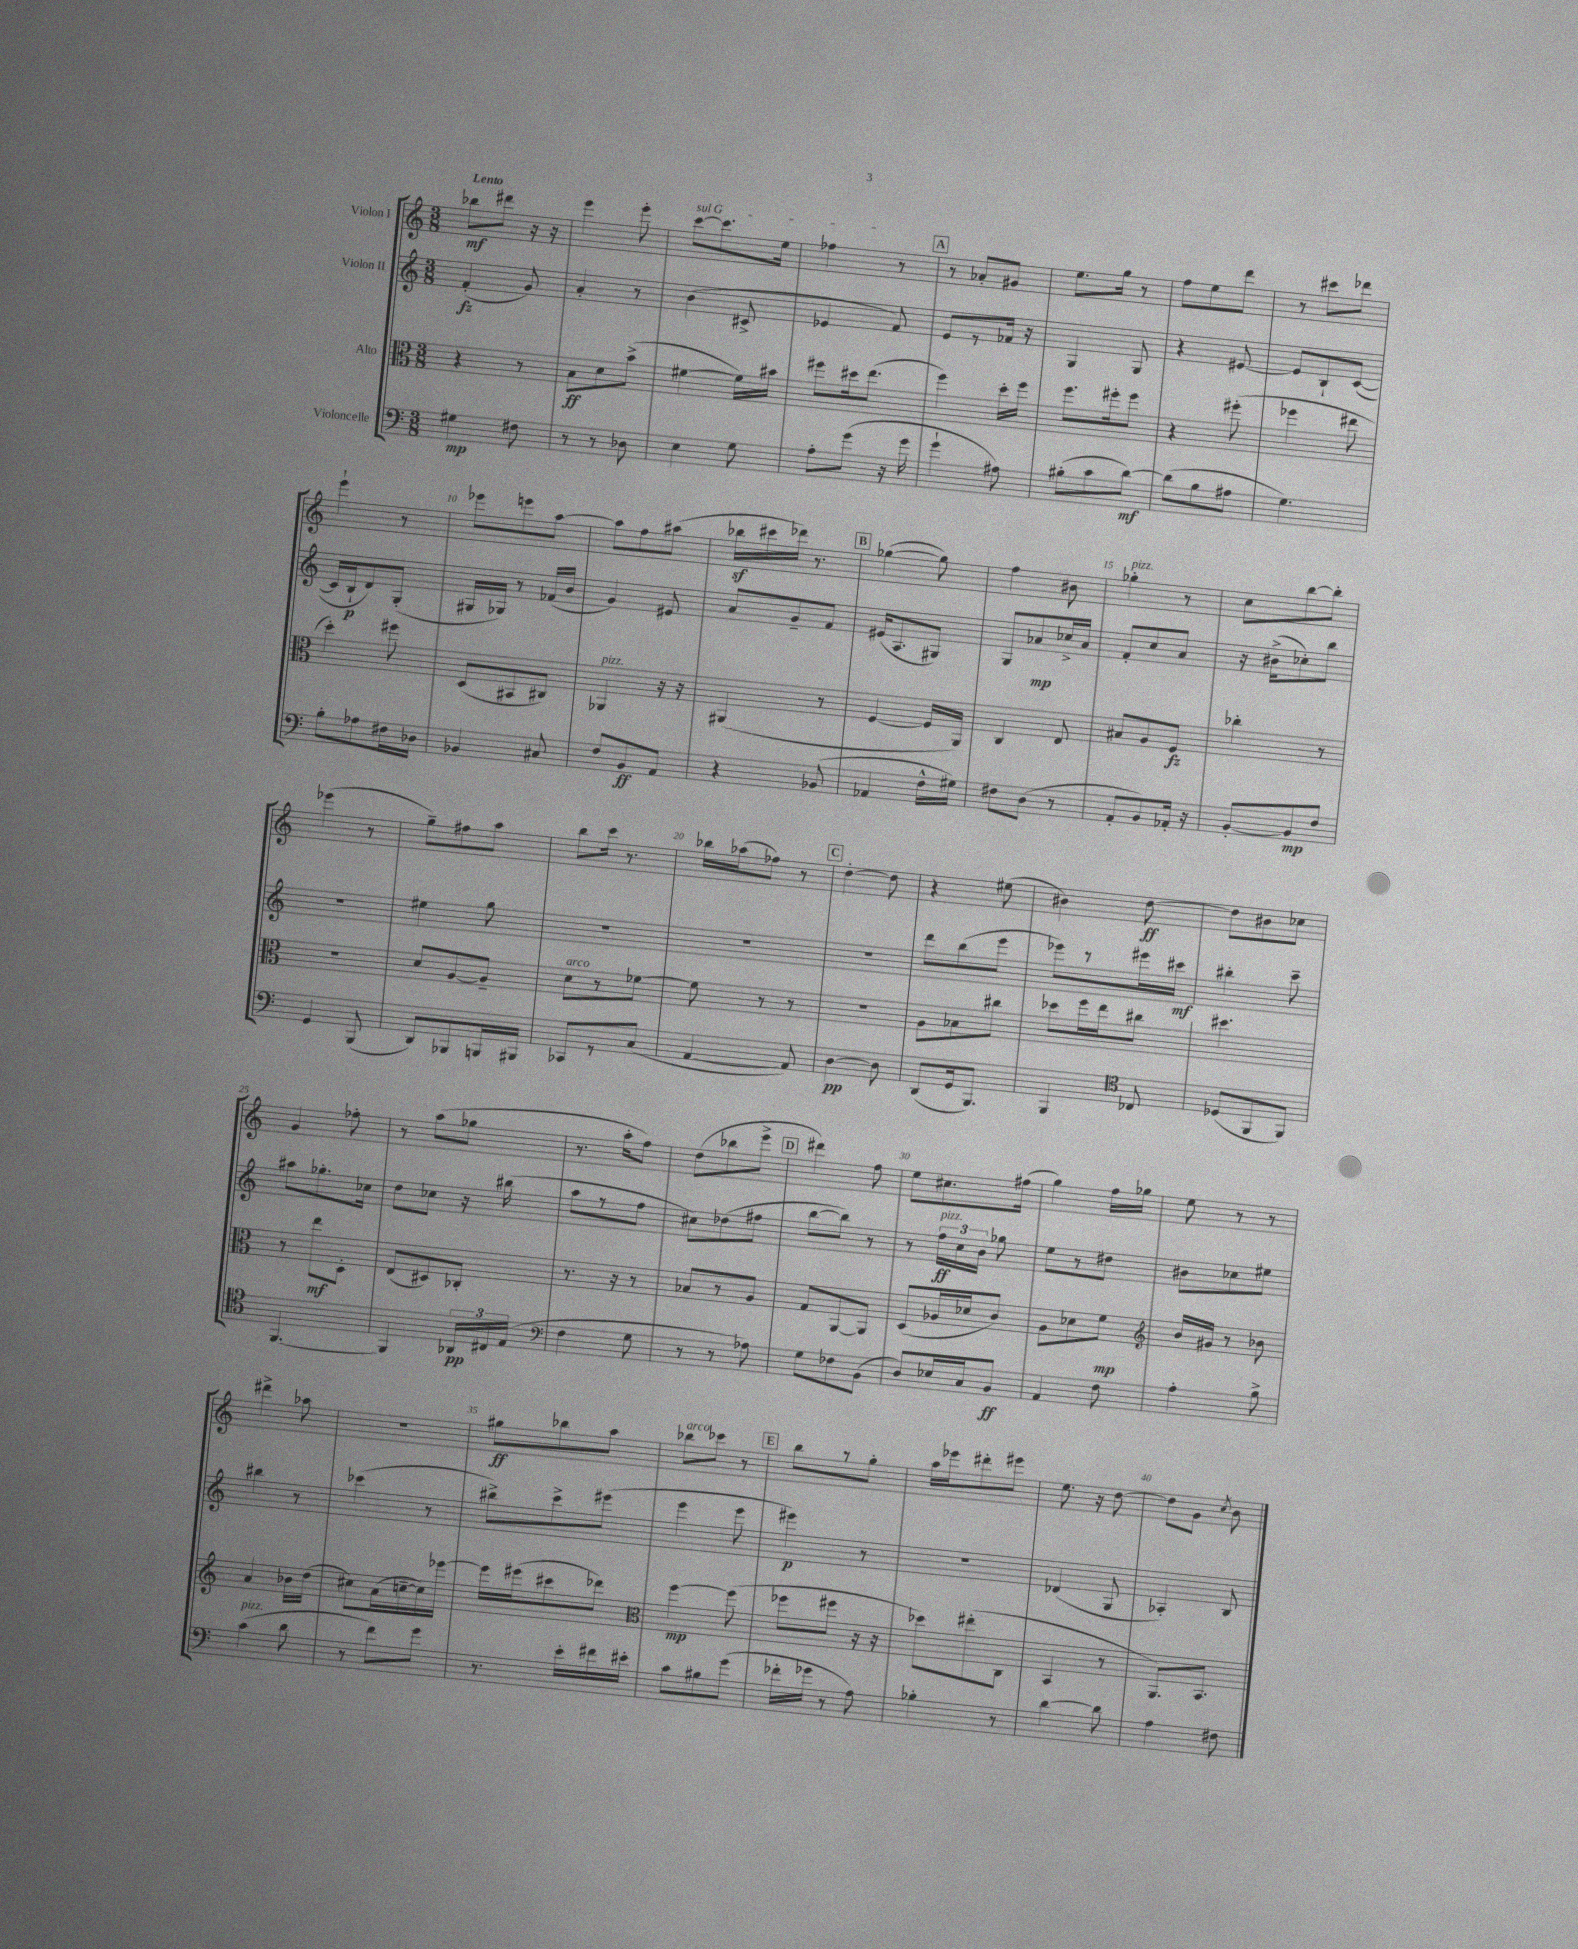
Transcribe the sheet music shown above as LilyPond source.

<<
\new StaffGroup <<
\new Staff = "s0" \with { instrumentName = "Violon I" } {
    \clef treble \key c \major \numericTimeSignature \time 3/8 \tempo "Lento"
    \autoBeamOff bes''8[\mf dis'''8] r16 r16 |
    e'''4 e'''8-. |
    \once \override TextSpanner.bound-details.left.text = \markup { \italic "sul G" } c'''8[~\startTextSpan c'''8. e''16] |
    fes''4\stopTextSpan r8 |
    \mark \markup { \box "A" } r8 aes'8[-. gis'8] |
    e''8.[ g''16] r8 |
    f''8[ e''8 d'''8] |
    r8 cis'''8[ des'''8] |
    e'''4-! r8 |
    ees'''8[ e'''8 a''8]~ |
    a''8[ f''8 ais''8]( |
    bes''16[\sf cis'''16 des'''16]) r8. |
    \mark \markup { \box "B" } ges''4~( ges''8) |
    f''4 bis'8 |
    ges''4-.^\markup { \italic "pizz." } r8 |
    c''8[ b''8~ b''8]-. |
    ees'''4( r8 |
    g''8[--) fis''8 a''8] |
    b''8[ c'''16] r8. |
    bes''16[ aes''16( fes''8]) r8 |
    \mark \markup { \box "C" } d''4~-. d''8 |
    r4 eis''8( |
    bis'4) d''8~\ff |
    d''8[ bis'8 ces''8] |
    g'4 fes''8-. |
    r8 a''8[( ges''8] |
    r8. a''16[-. f''8]) |
    d''8[( bes''8 e'''8]-> |
    \mark \markup { \box "D" } dis'''4) f''8 |
    e''8[ cis''8. fis''16]( |
    g''4) f''16[ ges''16] |
    e''8 r8 r8 |
    dis'''4-> aes''8 |
    r4. |
    gis''8[\ff bes''8 a''8] |
    bes''8[^\markup { \italic "arco" } ces'''8] r8 |
    \mark \markup { \box "E" } b''8[ r8 g''8]-. |
    a''16[ ees'''16 dis'''8-. eis'''8] |
    e''8. r16 d''8~ |
    d''8[ g'8] \acciaccatura { c''8 } b'8 \bar "|." |
}
\new Staff = "s1" \with { instrumentName = "Violon II" } {
    \clef treble \key c \major \numericTimeSignature \time 3/8
    \autoBeamOff f'4-.\fz( g'8) |
    a'4-. r8 |
    b'4( cis'8-> |
    ees'4 f'8) |
    \mark \markup { \box "A" } e'8[ r8 fes'16] r16 |
    g4 g8 |
    r4 eis'8~ |
    eis'8[ b8-! c'8]~( |
    c'16[ b16-!\p d'8) g8]-.( |
    gis16[ ges16]) r8 fes'16[( b'16] |
    g'4) eis'8 |
    a'8[ g'8-- f'8] |
    \mark \markup { \box "B" } eis'16[( a8. gis8]) |
    g8[ aes'8\mp ces''16-> aes'16] |
    f'8[-. c''8 a'8] |
    r16 bis'16[->( ces''8-.) b''8] |
    R4. |
    eis''4 g''8 |
    R4. |
    R4. |
    \mark \markup { \box "C" } R4. |
    d'''8[ b''8( e'''8] |
    ees'''8[) r8 eis'''16 cis'''16]\mf |
    bis''4-. c'''8-- |
    ais''8[ ges''8.-. ces''16] |
    d''8[ ces''8] r16 bis''16( |
    a''8[ r8 f''8] |
    cis''8[) des''8( fis''8] |
    \mark \markup { \box "D" } b''8[~ b''8]) r8 |
    r8 \tuplet 3/2 { f''16[\ff^\markup { \italic "pizz." } c''16 b'16] } ges''8 |
    e''8[ r8 dis''8] |
    bis'8[ ces''8 eis''8] |
    bis''4 r8 |
    ces'''4( r8 |
    bis''8[->) c'''8-> eis'''8]( |
    e'''4 e'''8 |
    \mark \markup { \box "E" } eis'''4\p) r8 |
    R4. |
    des'4( g8 |
    aes4-.) b8 \bar "|." |
}
\new Staff = "s2" \with { instrumentName = "Alto" } {
    \clef alto \key c \major \numericTimeSignature \time 3/8
    \autoBeamOff r4 r8 |
    b8[\ff d'8 b'8]->( |
    fis'4~ fis'16[) bis'16] |
    fis''8[ dis''16 e''8.]( |
    \mark \markup { \box "A" } f''4) d''16[-. f''16] |
    f''8.[ fis''16-. fis''8] |
    r4 fis''8-.( |
    fes''4 eis''8 |
    d''4-.) fis''8 |
    d8[( bis,8 cis8]) |
    aes,4^\markup { \italic "pizz." } r16 r16 |
    ais,4( r8 |
    \mark \markup { \box "B" } f4~ f16[ a,16]) |
    c4 e8 |
    bis8[ a8 f8]\fz |
    ces''4-. r8 |
    R4. |
    d'8[ a8~ a8]-- |
    d'8[^\markup { \italic "arco" } r8 fes'8]~ |
    fes'8 r8 r8 |
    \mark \markup { \box "C" } R4. |
    a8[ bes8 cis''8] |
    des''8[ f''16 e''16 cis''8] |
    dis''4. |
    r8 e''8[\mf d8]-. |
    e8[( dis8) ces8]-. |
    r8. r16 r8 |
    bes8[ r8 a8] |
    \mark \markup { \box "D" } g8[ a,8~ a,8] |
    d8[( aes16 des'16 c'8]) |
    a8[ des'8 f'8]\mp |
    \clef treble b'16[ gis'16] r8 bes'8 |
    a'4 bes'16[ d''16]( |
    cis''8[) a'16( c''16~-- c''16) ees'''16]~ |
    ees'''16[ eis'''16( cis'''8 des'''8]) |
    \clef alto f''4~\mp f''8( |
    \mark \markup { \box "E" } fes''8[ fis''8] r16 r16 |
    des''8[) eis''8-.( c8] |
    b,4 r8 |
    a,8.[) b,8.] \bar "|." |
}
\new Staff = "s3" \with { instrumentName = "Violoncelle" } {
    \clef bass \key c \major \numericTimeSignature \time 3/8
    \autoBeamOff gis4\mp fis8 |
    r8 r8 des8 |
    e4 g8 |
    a8[-. g'8]( r16 g'16 |
    \mark \markup { \box "A" } g'4-! ais8) |
    bis8[-.( c'8 d'8]~\mf) |
    d'8[( b8 ais8] |
    g4.) |
    b8[-. aes8 fis16 des16] |
    bes,4 cis8 |
    f8[ b,8\ff a,8] |
    r4 bes,8( |
    \mark \markup { \box "B" } aes,4 f16[-^ gis16]) |
    fis8[ d8]( r8 |
    a,8[-. b,8) aes,16]-. r16 |
    b,8[~-. b,8\mp f8] |
    g,4 b,,8( |
    d,8[) bes,,8 b,,16 bis,,16] |
    ces,8[ r8 c8]( |
    a,4~ a,8) |
    \mark \markup { \box "C" } d4~\pp d8 |
    d,8[( g,16 b,,8.]) |
    b,,4 \clef tenor ces8 |
    des8[( f,8 f,8]) |
    f,4.~ |
    f,4 \tuplet 3/2 { aes,16[\pp cis16 e16]( } |
    \clef bass f4 g8 |
    r8 r8 aes8) |
    \mark \markup { \box "D" } g8[ fes8 b,8]( |
    d8[) ees16 c16 b,8]\ff |
    a,4 f8 |
    a4-. b8-> |
    c'4^\markup { \italic "pizz." }( d'8 |
    r8 f'8[) g'8] |
    r8. e'16[-. fis'16 eis'16]-. |
    c'8[ bis8 g'8]( |
    \mark \markup { \box "E" } fes'16[-. ges'16] r8 a8) |
    bes4-. r8 |
    d'4~ d'8 |
    a4 fis8 \bar "|." |
}
>>
>>
\layout { \context { \Score \override BarNumber.break-visibility = ##(#f #t #t) barNumberVisibility = #(every-nth-bar-number-visible 5) } }
